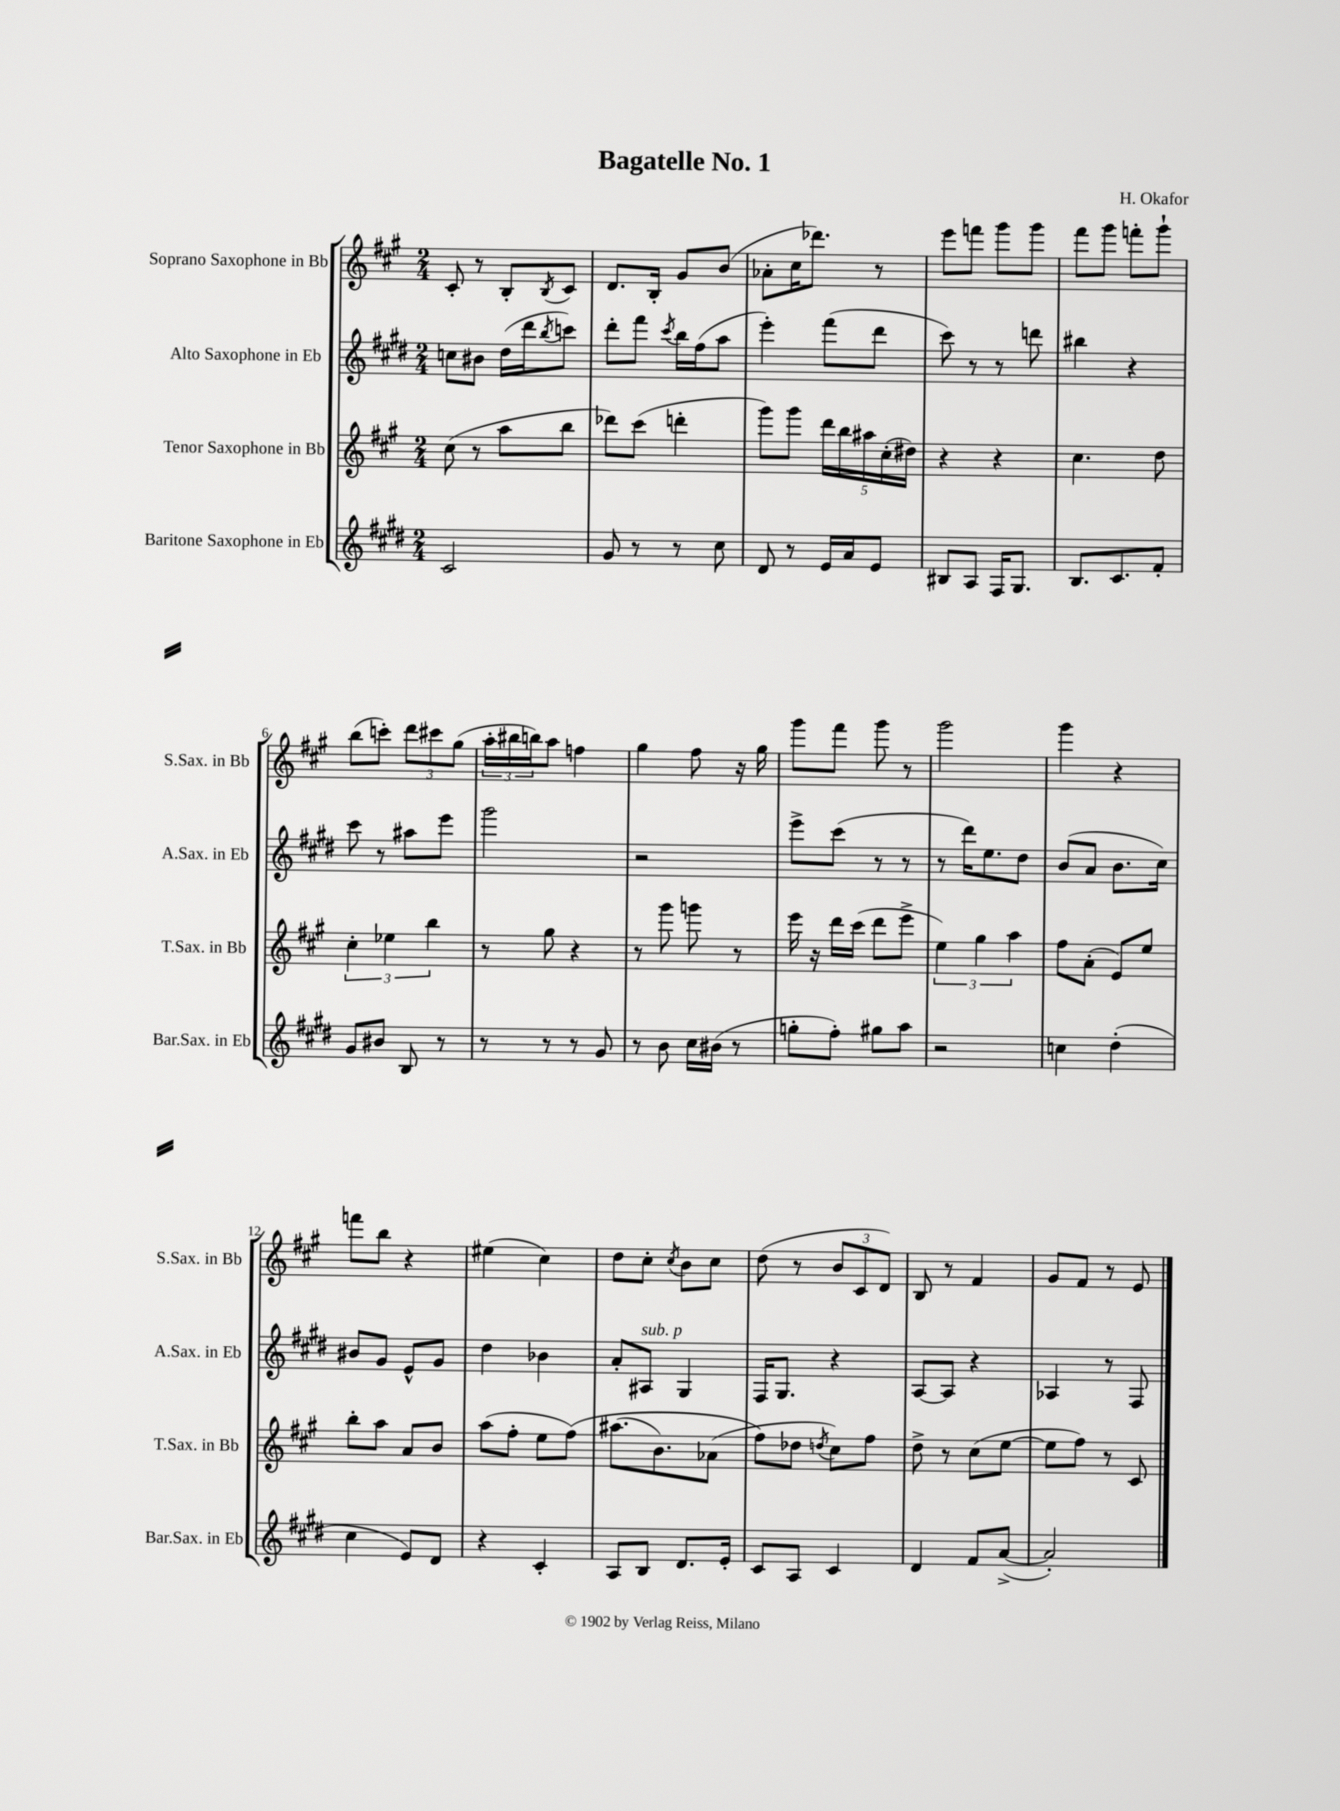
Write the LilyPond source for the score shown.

\header { title = "Bagatelle No. 1" composer = "H. Okafor" }
<<
\new StaffGroup <<
\new Staff = "s0" \with { instrumentName = "Soprano Saxophone in Bb" shortInstrumentName = "S.Sax. in Bb" } {
    \clef treble \key a \major \numericTimeSignature \time 2/4
    cis'8-. r8 b8-. \acciaccatura { b8 } cis'8 |
    d'8. b16-. gis'8 b'8( |
    aes'8-. cis''16 des'''8.) r8 |
    e'''8 f'''8 gis'''8 gis'''8 |
    fis'''8 gis'''8 f'''8-. gis'''8-! |
    b''8( c'''8-.) \tuplet 3/2 { d'''8 cis'''8 gis''8( } |
    \tuplet 3/2 { a''16-. bis''16 b''16) } a''8 f''4 |
    gis''4 fis''8 r16 gis''16 |
    gis'''8 fis'''8 gis'''8 r8 |
    gis'''2 |
    gis'''4 r4 |
    f'''8 b''8 r4 |
    eis''4( cis''4) |
    d''8 cis''8-. \acciaccatura { cis''8 } b'8 cis''8 |
    d''8( r8 \tuplet 3/2 { b'8 cis'8 d'8) } |
    b8 r8 fis'4 |
    gis'8 fis'8 r8 e'8 \bar "|." |
}
\new Staff = "s1" \with { instrumentName = "Alto Saxophone in Eb" shortInstrumentName = "A.Sax. in Eb" } {
    \clef treble \key e \major \numericTimeSignature \time 2/4
    c''8 bis'8 dis''16( dis'''16 \acciaccatura { b''8 } c'''8) |
    dis'''8-. fis'''8 \acciaccatura { cis'''8 } b''16 fis''16( a''8 |
    e'''4-.) fis'''8( dis'''8 |
    cis'''8) r8 r8 d'''8 |
    bis''4 r4 |
    cis'''8 r8 ais''8 e'''8 |
    gis'''2 |
    r2 |
    e'''8-> cis'''8( r8 r8 |
    r8 dis'''16) e''8. dis''8 |
    b'8( a'8 b'8. cis''16) |
    bis'8 gis'8 e'8-^ gis'8 |
    dis''4 bes'4 |
    a'8-. ais8^\markup { \italic "sub. p" } gis4 |
    fis16 gis8. r4 |
    a8~ a8 r4 |
    aes4 r8 fis8 \bar "|." |
}
\new Staff = "s2" \with { instrumentName = "Tenor Saxophone in Bb" shortInstrumentName = "T.Sax. in Bb" } {
    \clef treble \key a \major \numericTimeSignature \time 2/4
    cis''8( r8 a''8 b''8 |
    des'''8) cis'''8( d'''4-. |
    gis'''8) gis'''8 \tuplet 5/4 { d'''16 b''16 ais''16 cis''16-.( dis''16) } |
    r4 r4 |
    cis''4. d''8 |
    \tuplet 3/2 { cis''4-. ees''4 b''4 } |
    r8 gis''8 r4 |
    r8 gis'''8 g'''8 r8 |
    e'''16 r16 d'''16 cis'''16( d'''8 e'''8-> |
    \tuplet 3/2 { e''4) gis''4 a''4 } |
    fis''8 a'8-.( e'8) e''8 |
    b''8-. a''8 a'8 b'8 |
    a''8( fis''8-. e''8 fis''8)\( |
    ais''8.( b'8.) aes'8( |
    fis''8\) des''8 \acciaccatura { d''8 } cis''8) fis''8 |
    d''8-> r8 cis''8( e''8~ |
    e''8 fis''8) r8 cis'8 \bar "|." |
}
\new Staff = "s3" \with { instrumentName = "Baritone Saxophone in Eb" shortInstrumentName = "Bar.Sax. in Eb" } {
    \clef treble \key e \major \numericTimeSignature \time 2/4
    cis'2 |
    gis'8 r8 r8 cis''8 |
    dis'8 r8 e'16 a'16 e'8 |
    bis8 a8 fis16 gis8. |
    b8. cis'8. fis'8-. |
    gis'8 bis'8 b8 r8 |
    r8 r8 r8 gis'8 |
    r8 b'8 cis''16 bis'16( r8 |
    g''8-. fis''8-.) gis''8 a''8 |
    r2 |
    c''4 dis''4-.( |
    cis''4 e'8) dis'8 |
    r4 cis'4-. |
    a8 b8 dis'8. e'16-. |
    cis'8 a8 cis'4 |
    dis'4 fis'8 a'8~->( |
    a'2-.) \bar "|." |
}
>>
>>
